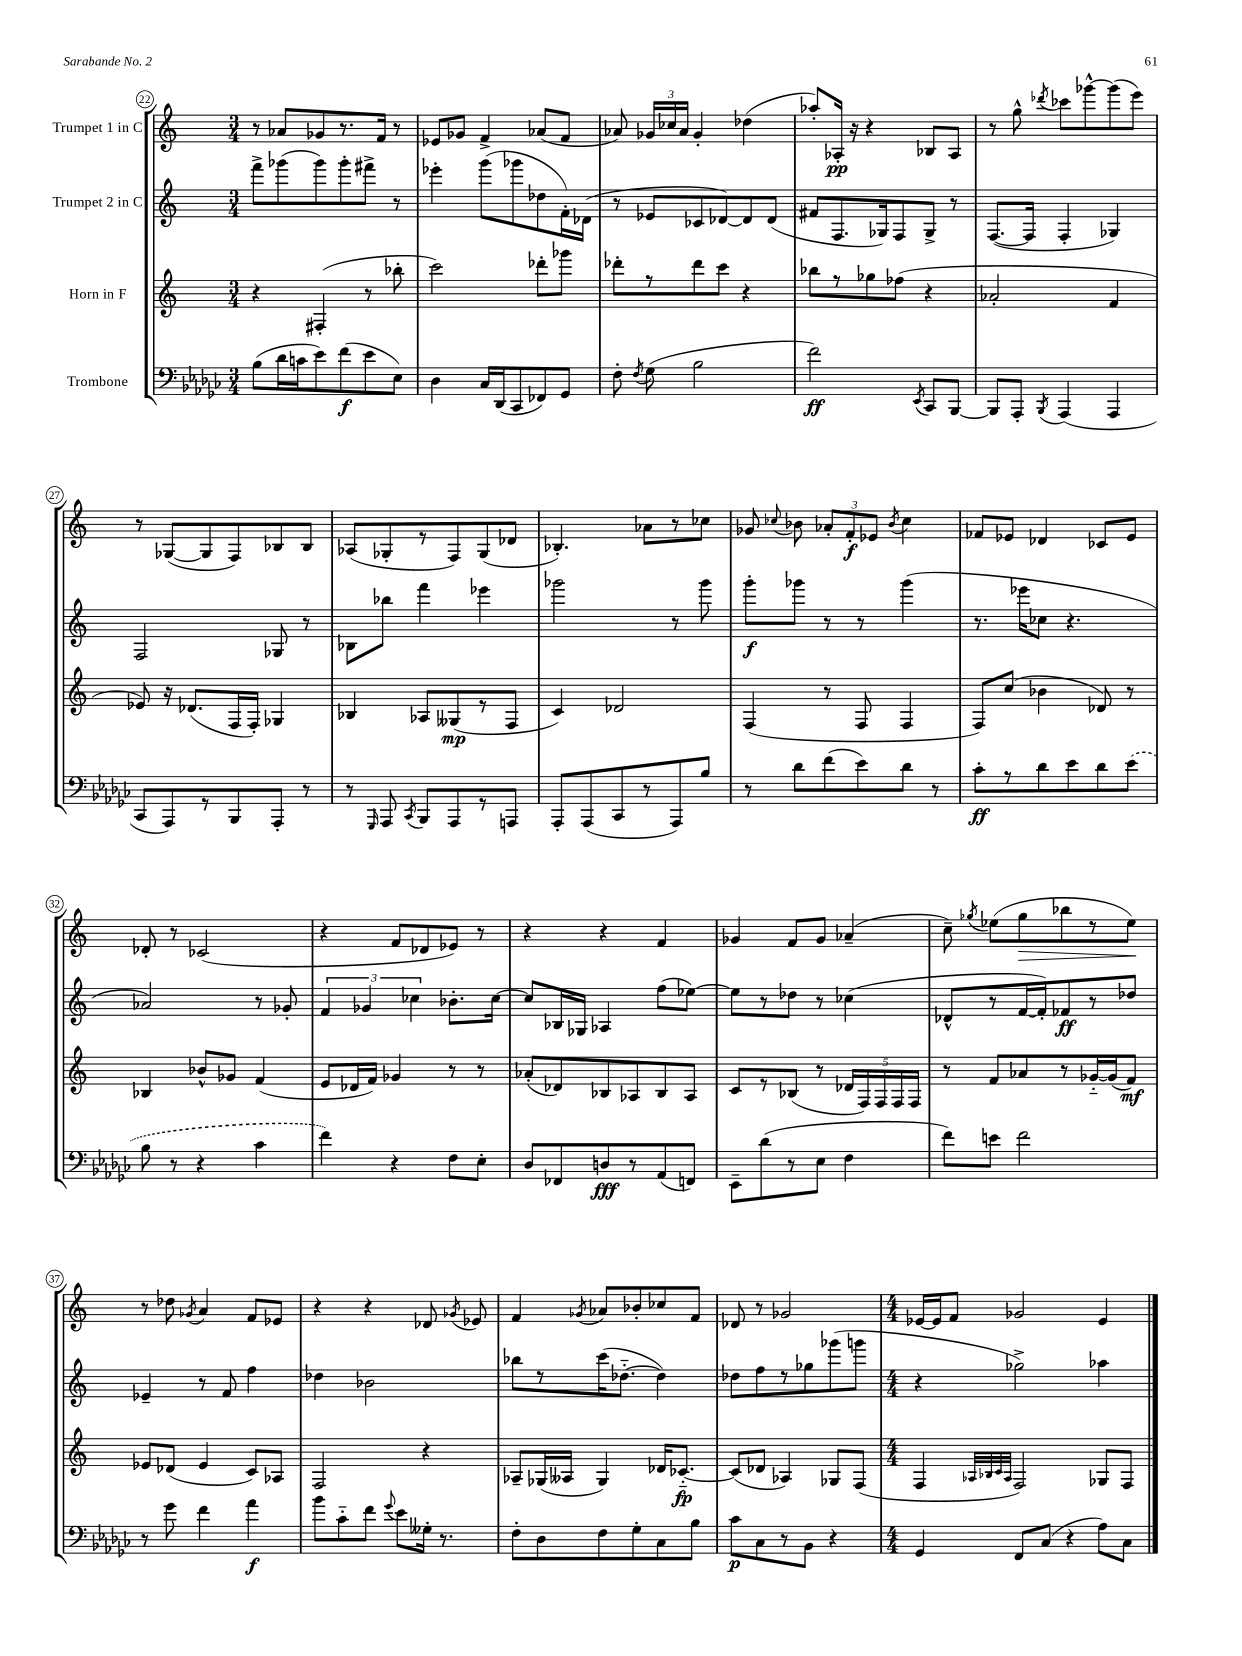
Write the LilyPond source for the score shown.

<<
\new StaffGroup <<
\new Staff = "s0" \with { instrumentName = "Trumpet 1 in C" } {
    \clef treble \key c \major \numericTimeSignature \time 3/4
    \autoBeamOff r8 aes'8[ ges'8 r8. f'16] r8 |
    ees'8[ ges'8] f'4-> aes'8[( f'8] |
    aes'8) \tuplet 3/2 { ges'16[ ces''16 aes'16] } ges'4-. des''4( |
    aes''8[-.) aes16]-.\pp r16 r4 bes8[ aes8] |
    r8 g''8-^ \acciaccatura { des'''8 } ces'''8[ ges'''8~-^ ges'''8( e'''8]) |
    r8 ges8[~( ges8 f8) bes8 bes8] |
    aes8[( ges8-. r8 f8) ges8( des'8] |
    bes4.-.) aes'8[ r8 ces''8] |
    ges'8 \appoggiatura { ces''8 } bes'8 \tuplet 3/2 { aes'8[-. f'8-.\f ees'8] } \acciaccatura { bes'8 } ces''4 |
    fes'8[ ees'8] des'4 ces'8[ ees'8] |
    des'8-. r8 ces'2( |
    r4 f'8[ des'8 ees'8]) r8 |
    r4 r4 f'4 |
    ges'4 f'8[ ges'8] aes'4--( |
    c''8--) \acciaccatura { ges''8 } ees''8[( ges''8\> bes''8 r8 ees''8]\!) |
    r8 des''8 \acciaccatura { ges'8 } a'4 f'8[ ees'8] |
    r4 r4 des'8 \acciaccatura { ges'8 } ees'8 |
    f'4 \acciaccatura { ges'8 } aes'8[ bes'8-. ces''8 f'8] |
    des'8 r8 ges'2 |
    \numericTimeSignature \time 4/4 ees'16[~ ees'16 f'8] ges'2 ees'4 \bar "|." |
}
\new Staff = "s1" \with { instrumentName = "Trumpet 2 in C" } {
    \clef treble \key c \major \numericTimeSignature \time 3/4
    \autoBeamOff f'''8[-> ges'''8( ges'''8) ges'''8-. fis'''8]-> r8 |
    ees'''4-. g'''8[( ges'''8 des''8 f'16-.) des'16]( |
    r8 ees'8[ ces'8 des'8~) des'8 des'8]( |
    fis'8[ f8. ges16) f8 ges8]-> r8 |
    f8.[~( f16] f4-. ges4) |
    f2 ges8 r8 |
    bes8[ bes''8] f'''4 ees'''4 |
    ges'''2 r8 ges'''8 |
    g'''8[-.\f ges'''8] r8 r8 ges'''4( |
    r8. ees'''16[ ces''8] r4. |
    aes'2) r8 ges'8-. |
    \tuplet 3/2 { f'4 ges'4 ces''4 } bes'8.[-. ces''16]~ |
    ces''8[ bes16 ges16] aes4 f''8[( ees''8]~) |
    ees''8[ r8 des''8] r8 ces''4( |
    des'8[-^ r8 f'16~ f'16-.) fes'8\ff r8 des''8] |
    ees'4-- r8 f'8 f''4 |
    des''4 bes'2 |
    bes''8[ r8 c'''16( des''8.]~-_ des''4) |
    des''8[ f''8 r8 ges''8 ges'''8( g'''8] |
    \numericTimeSignature \time 4/4 r4 ges''2->) aes''4 \bar "|." |
}
\new Staff = "s2" \with { instrumentName = "Horn in F" } {
    \clef treble \key c \major \numericTimeSignature \time 3/4
    \autoBeamOff r4 fis4-.( r8 bes''8-. |
    c'''2) des'''8[-. ges'''8] |
    des'''8[-. r8 des'''8 c'''8] r4 |
    bes''8[ r8 ges''8 fes''8]( r4 |
    aes'2-. f'4 |
    ees'8) r16 des'8.[( f16 f16]-.) ges4 |
    bes4 aes8[ geses8\mp( r8 f8] |
    c'4) des'2 |
    f4( r8 f8 f4 |
    f8[) c''8]( bes'4 des'8) r8 |
    bes4 bes'8[-^ ges'8] f'4( |
    e'8[ des'16 f'16]) ges'4 r8 r8 |
    aes'8[-.( des'8) bes8 aes8 bes8 aes8] |
    c'8[ r8 bes8]( r8 \tuplet 5/4 { des'16[ f16) f16 f16 f16] } |
    r8 f'8[ aes'8 r8 ges'16~-_ ges'16( f'8]\mf) |
    ees'8[ des'8]( ees'4 c'8[) aes8] |
    f2 r4 |
    aes8[-- ges16( aeses16] ges4) des'16[ ces'8.]~-_\fp |
    ces'8[( des'8] aes4) ges8[ f8]( |
    \numericTimeSignature \time 4/4 f4 \grace { aes32[ bes32 c'32 aes32] } f2) ges8[ f8] \bar "|." |
}
\new Staff = "s3" \with { instrumentName = "Trombone" } {
    \clef bass \key ges \major \numericTimeSignature \time 3/4
    \autoBeamOff bes8[( des'16 c'16 ees'8) f'8\f( ees'8 ees8]) |
    des4 ces16[ des,16( ces,8 fes,8) ges,8] |
    f8-. \acciaccatura { f8 } ges8( bes2 |
    f'2\ff) \acciaccatura { ees,8 } ces,8[ bes,,8]~ |
    bes,,8[ aes,,8]-. \acciaccatura { bes,,8 } aes,,4( aes,,4 |
    ces,8[ aes,,8) r8 bes,,8 aes,,8]-. r8 |
    r8 \grace { ges,,16 } aes,,8 \acciaccatura { ces,8 } bes,,8[ aes,,8 r8 a,,8] |
    aes,,8[-. aes,,8( ces,8 r8 aes,,8) bes8] |
    r8 des'8[ f'8( ees'8) des'8] r8 |
    ces'8[-.\ff r8 des'8 ees'8 des'8 \once \slurDashed ees'8]( |
    bes8 r8 r4 ces'4 |
    f'4) r4 f8[ ees8]-. |
    des8[ fes,8 d8\fff r8 aes,8( f,8]) |
    ees,8[-- des'8( r8 ees8] f4 |
    f'8[) e'8] f'2 |
    r8 ges'8 f'4 aes'4\f |
    bes'8[ ces'8-_ f'8] \appoggiatura { ges'8 } ees'8[ geses16]-. r8. |
    f8[-. des8 f8 ges8-. ces8 bes8] |
    ces'8[\p ces8 r8 bes,8] r4 |
    \numericTimeSignature \time 4/4 ges,4 f,8[ ces8]( r4 aes8[) ces8] \bar "|." |
}
>>
>>
\layout { \context { \Score currentBarNumber = #22 \override BarNumber.stencil = #(make-stencil-circler 0.1 0.3 ly:text-interface::print) } }
